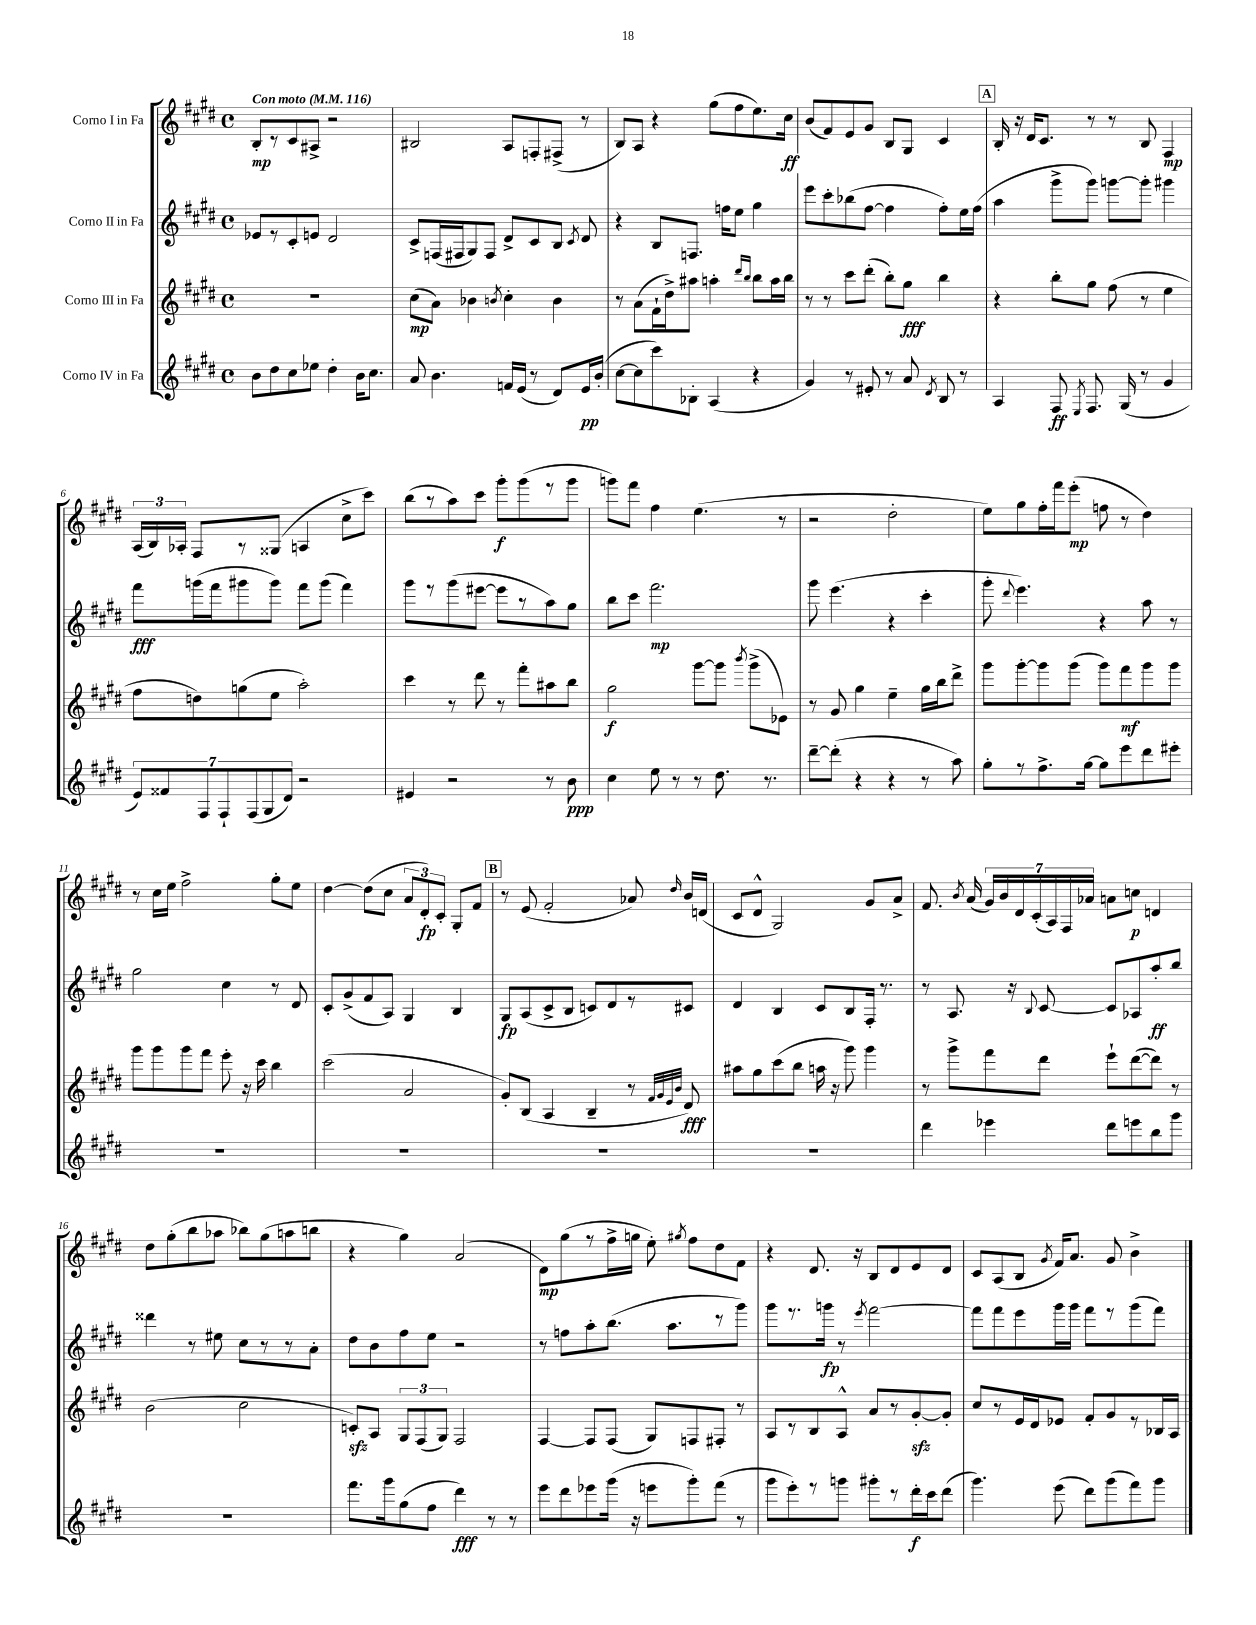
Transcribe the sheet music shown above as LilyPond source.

<<
\new StaffGroup <<
\new Staff = "s0" \with { instrumentName = "Corno I in Fa" } {
    \clef treble \key e \major \defaultTimeSignature \time 4/4 \tempo "Con moto" 4 = 116
    \autoBeamOff b8[-.\mp r8 cis'8 ais8]-> r2 |
    bis2 a8[ f8-. fis8]->( r8 |
    b8[) a8] r4 gis''8[( fis''8 e''8.) cis''16]\ff |
    b'8[( fis'8) e'8 gis'8] b8[ gis8] cis'4 |
    \mark \markup { \box "A" } b16-. r16 dis'16[ cis'8.] r8 r8 b8 fis4\mp |
    \tuplet 3/2 { a16[( b16) aes16]-. } fis8[ r8 gisis8]( a4 cis''8[-> cis'''8]) |
    b''8[( r8 a''8) cis'''8] gis'''8[-.\f gis'''8( r8 gis'''8] |
    g'''8[) fis'''8] fis''4 e''4.( r8 |
    r2 dis''2-. |
    e''8[) gis''8 fis''16-. fis'''16 e'''8]-.\mp( f''8 r8 dis''4) |
    r8 cis''16[ e''16] fis''2-> gis''8[-. e''8] |
    dis''4~ dis''8[( cis''8] \tuplet 3/2 { a'8[ dis'8-.\fp) cis'8]-. } gis8[-. fis'8] |
    \mark \markup { \box "B" } r8 e'8( fis'2-. aes'8) \grace { dis''16 } b'16[ d'16]( |
    cis'8[ dis'8]-^ gis2) gis'8[ a'8]-> |
    fis'8. \acciaccatura { b'8 } a'16( \tuplet 7/4 { gis'16[) b'16 dis'16 cis'16-.( a16) fis16 aes'16] } a'8[ c''8]\p d'4 |
    dis''8[ gis''8-.( b''8 aes''8] bes''8[) gis''8( a''8 b''8] |
    r4 gis''4) a'2( |
    dis'8[\mp) gis''8( r8 fis''16-> g''16] e''8-.) \acciaccatura { gis''8 } fis''8[ dis''8 fis'8] |
    r4 dis'8. r16 b8[ dis'8 e'8 dis'8] |
    cis'8[ a8( b8] \acciaccatura { gis'8 } fis'16[) a'8.] gis'8 b'4-> \bar "|." |
}
\new Staff = "s1" \with { instrumentName = "Corno II in Fa" } {
    \clef treble \key e \major \defaultTimeSignature \time 4/4
    \autoBeamOff ees'8[ r8 cis'8-. e'8] dis'2 |
    cis'8[-> f16( fis16 gis8) fis8] dis'8[-> cis'8 b8] \acciaccatura { cis'8 } dis'8 |
    r4 b8[ f8.] f''16[ e''8] gis''4 |
    e'''8[ cis'''8-. bes''8( fis''8]~ fis''4 fis''8[-.) e''16 fis''16]( |
    \mark \markup { \box "A" } a''4 gis'''8[-> gis'''8]) g'''8[~ g'''8]-. gis'''4 |
    fis'''8[\fff g'''16( fis'''16 gis'''8 gis'''8]) fis'''8[ gis'''8]( fis'''4) |
    gis'''8[ r8 gis'''8( eis'''8]~ eis'''8[ r8 a''8) gis''8] |
    b''8[ cis'''8] fis'''2.\mp |
    gis'''8 e'''4.( r4 cis'''4-. |
    gis'''8-. \appoggiatura { dis'''8 } e'''4.) r4 a''8 r8 |
    gis''2 cis''4 r8 dis'8 |
    cis'8[-. gis'8->( fis'8 a8]) gis4 b4 |
    \mark \markup { \box "B" } gis8[\fp a8( cis'8-> b8] c'8[) dis'8 r8 cis'8] |
    dis'4 b4 cis'8[ b8 fis16]-. r8. |
    r8 a8. r16 \appoggiatura { b8 } cis'8~ cis'8[ aes8 a''8-.\ff b''8] |
    disis'''4 r8 eis''8 cis''8[ r8 r8 a'8]-. |
    dis''8[ b'8 fis''8 e''8] r2 |
    r8 f''8[ a''8-. b''8.]( a''8.[ r8 gis'''8]) |
    gis'''8[ r8. g'''16]\fp r8 \acciaccatura { e'''8 } fis'''2~ |
    fis'''8[ fis'''8 e'''8 gis'''16 gis'''16] fis'''8[ r8 gis'''8( fis'''8]) \bar "|." |
}
\new Staff = "s2" \with { instrumentName = "Corno III in Fa" } {
    \clef treble \key e \major \defaultTimeSignature \time 4/4
    \autoBeamOff R1 |
    cis''8[\mp( a'8]) bes'4 \acciaccatura { b'8 } cis''4-. b'4 |
    r8 a'8[( fis'16-! dis''16->) ais''8] a''4-. \grace { dis'''16[ b''16] } b''8[ a''16 b''16] |
    r8 r8 cis'''8[ dis'''8]-.( b''8[-.) gis''8]\fff b''4 |
    \mark \markup { \box "A" } r4 b''8[-. gis''8] fis''8( r8 e''4 |
    fis''8[ d''8) g''8( e''8] a''2-.) |
    cis'''4 r8 dis'''8 r8 fis'''8[-. ais''8 b''8] |
    gis''2\f gis'''8[~ gis'''8] \acciaccatura { b'''8 } gis'''8[->( ees'8]) |
    r8 gis'8 gis''4 e''4-- gis''16[ b''16 dis'''8]-> |
    gis'''8[ gis'''8~-. gis'''8 gis'''8]( gis'''8[) fis'''8\mf gis'''8 gis'''8] |
    gis'''8[ gis'''8 gis'''8 fis'''8] e'''8-. r16 cis'''16 b''4 |
    cis'''2( a'2 |
    \mark \markup { \box "B" } gis'8[-.) b8]( a4 b4-- r8 \grace { fis'32[ gis'32 e'32 b'32] } dis'8\fff) |
    ais''8[ gis''8 cis'''8( b''8] a''16 r16 gis'''8) gis'''4 |
    r8 gis'''8[-> fis'''8 dis'''8] e'''8[-! dis'''8~( dis'''8]) r8 |
    b'2( cis''2 |
    c'8[-.\sfz) a8] \tuplet 3/2 { gis8[ fis8( gis8]) } fis2 |
    fis4~ fis8[ fis8]( gis8[) f8 fis8]-. r8 |
    a8[ r8 b8 a8]-^ a'8[ r8 gis'8~-.\sfz gis'8]-. |
    cis''8[ r8 e'16 dis'16 ees'8] fis'8[-. gis'8 r8 bes16 a16] \bar "|." |
}
\new Staff = "s3" \with { instrumentName = "Corno IV in Fa" } {
    \clef treble \key e \major \defaultTimeSignature \time 4/4
    \autoBeamOff b'8[ dis''8 cis''8 ees''8] dis''4-. b'16[ cis''8.] |
    a'8 b'4. f'16[ e'16]( r8 dis'8[) e'16\pp b'16]-.( |
    cis''8[~ cis''8 cis'''8) bes8]-. a4( r4 |
    gis'4) r8 eis'8-. r8 a'8 \acciaccatura { dis'8 } b8 r8 |
    \mark \markup { \box "A" } a4 fis8\ff \acciaccatura { e8 } fis8. gis16( r8 gis'4 |
    \tuplet 7/4 { e'8[) fisis'8 fis8 fis8-! fis8( gis8 dis'8]) } r2 |
    eis'4 r2 r8 b'8\ppp |
    cis''4 e''8 r8 r8 dis''8. r8. |
    dis'''8[~-- dis'''8]-.( r4 r4 r8 a''8) |
    gis''8[-. r8 fis''8.-> gis''16]~ gis''8[ e'''8 dis'''8 eis'''8]-. |
    R1 |
    R1 |
    \mark \markup { \box "B" } R1 |
    R1 |
    dis'''4 ees'''4 dis'''8[ e'''8 b''8 gis'''8] |
    R1 |
    fis'''8.[ gis'''16 gis''8( fis''8] dis'''4\fff) r8 r8 |
    e'''8[ dis'''8 ees'''8 gis'''16]( r16 e'''8[ gis'''8-.) fis'''8]( r8 |
    gis'''8[ e'''8-.) r8 g'''8] gis'''8[-. r8 dis'''16-.\f cis'''16 dis'''8]( |
    gis'''4.) e'''8( dis'''8[) gis'''8( fis'''8) gis'''8] \bar "|." |
}
>>
>>
